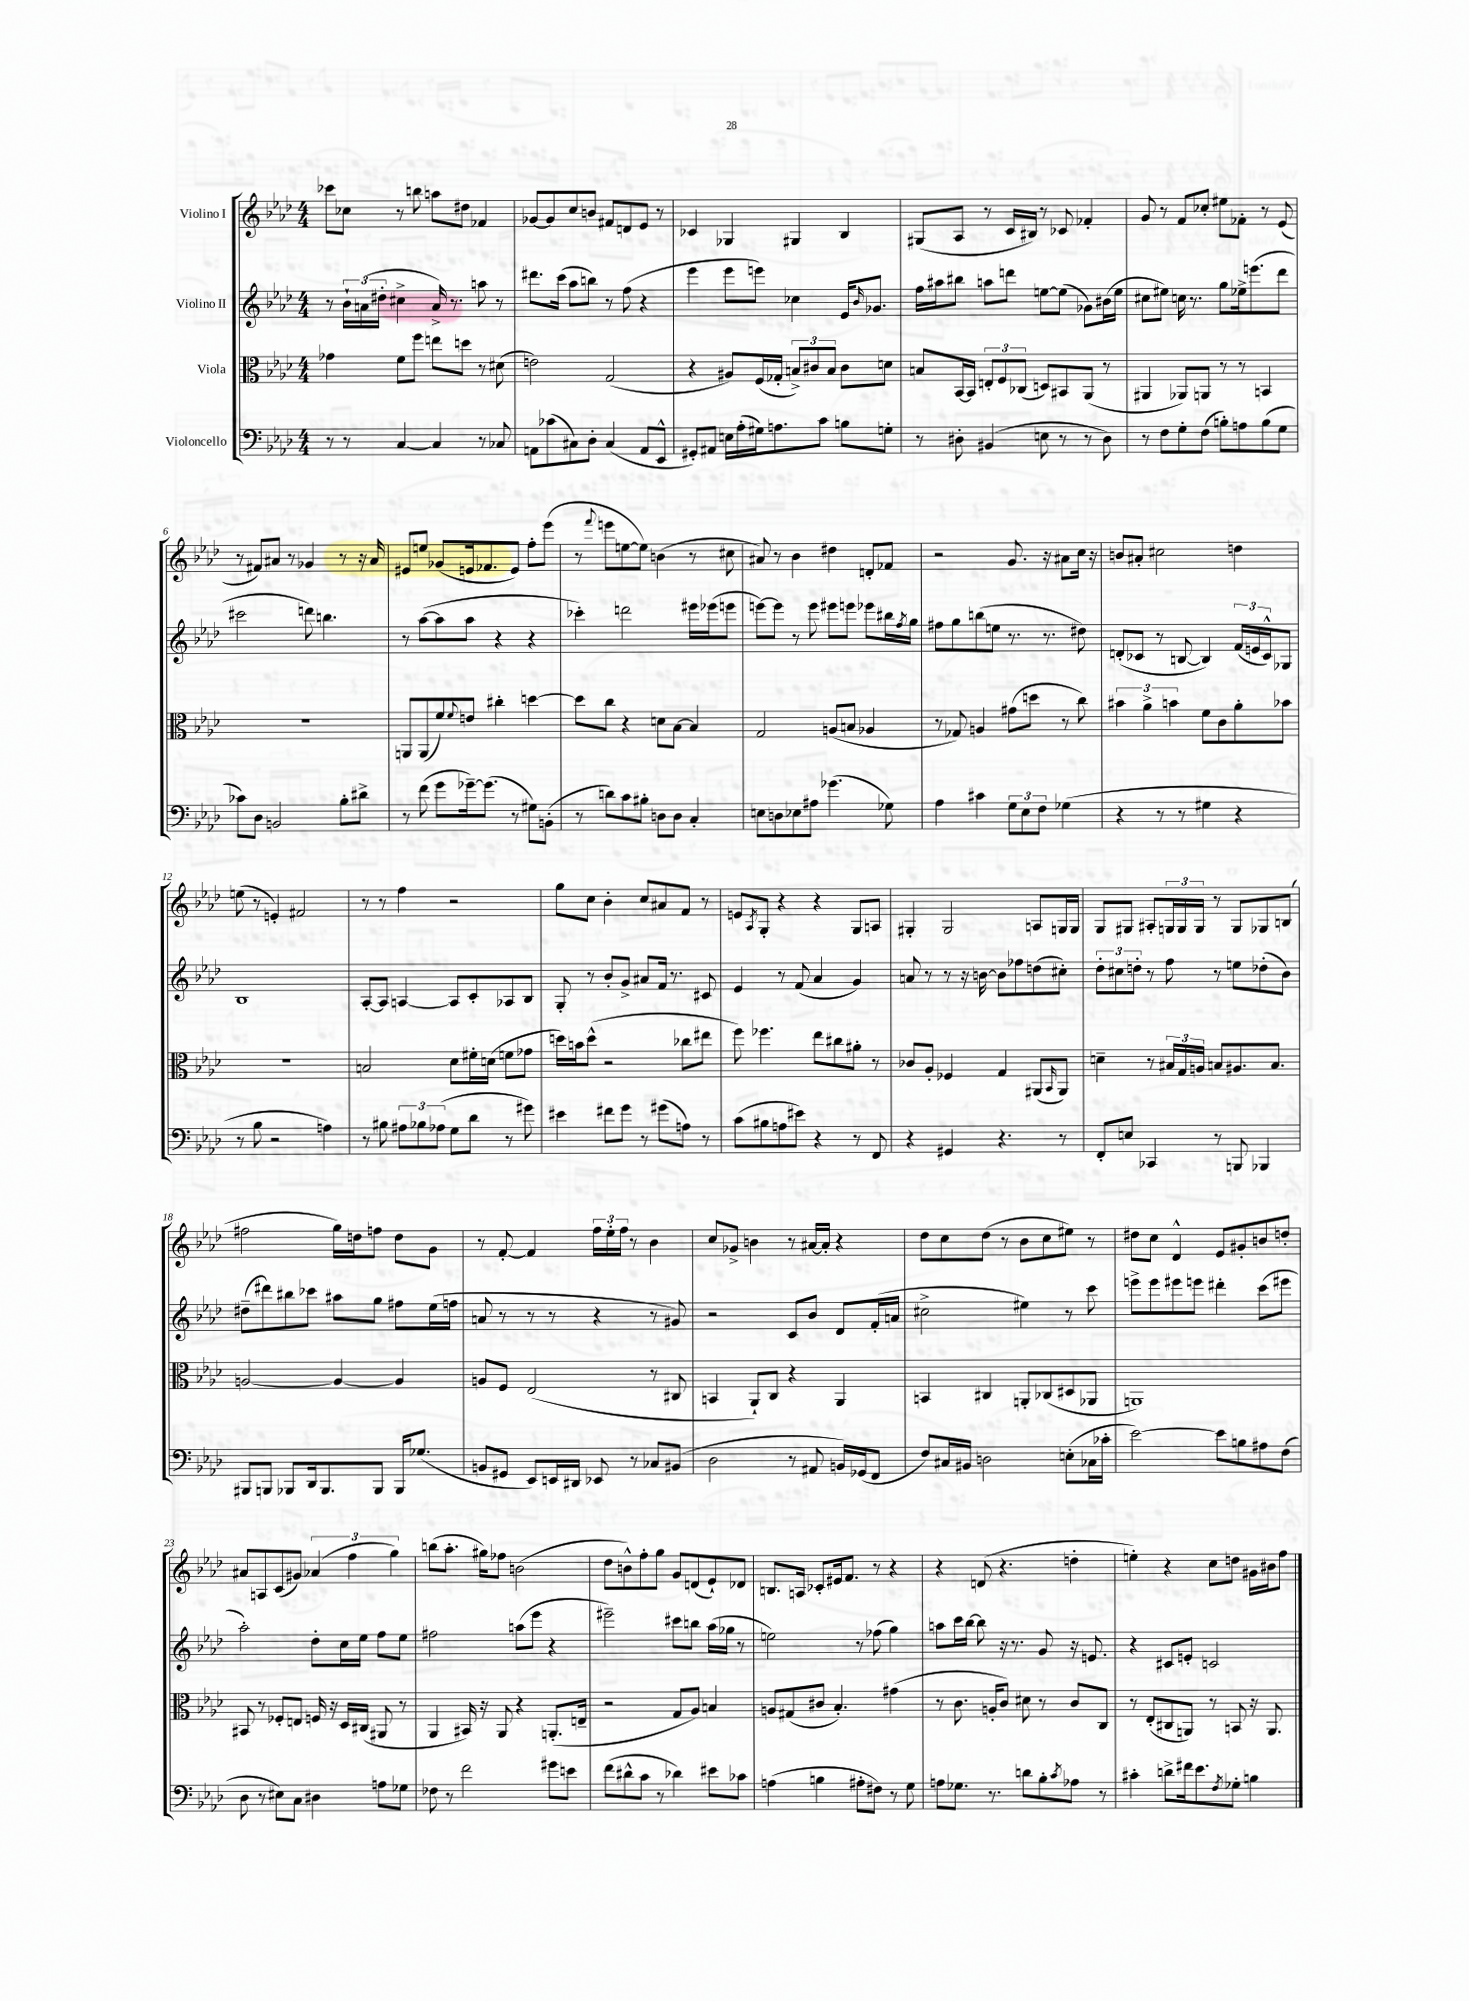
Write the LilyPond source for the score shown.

<<
\new StaffGroup <<
\new Staff = "s0" \with { instrumentName = "Violino I" } {
    \clef treble \key aes \major \numericTimeSignature \time 4/4
    ces'''8 ces''8 r8 b''8 a''8 dis''8 fes'4 |
    ges'8~ ges'8 c''8 b'8 fis'8 d'8 ees'8 r8 |
    ces'4 ges4 gis4 bes4 |
    gis8( aes8 r8 c'16 bis16) r8 ces'8 fes'4-. |
    g'8 r8 f'8 ces''8-. eis''8 fes'8-. r8 ees'8( |
    r8 fis'8) ais'8 r8 ges'4 r8 r16 ais'16 |
    eis'8 e''8 ges'8( e'16 fes'8. e'8) f''8-. ees'''8( |
    r8 \appoggiatura { f'''8 } e'''8 e''8~ e''8) b'4( r8 cis''8 |
    ais'8) r8 bes'4 dis''4 d'8-. fes'8 |
    r2 g'8. r16 ais'8 c''16 r16 |
    b'8 ais'8-. cis''2 d''4 |
    e''8( r8 e'4-.) fis'2 |
    r8 r8 f''4 r2 |
    g''8 c''8 bes'4-. c''8 ais'8 f'8 r8 |
    e'8 \acciaccatura { aes8 } g8-. r4 r4 g8 a8 |
    gis4-. gis2 a8 g16 g16 |
    g8 gis8 ais8-. \tuplet 3/2 { g16 g16 g16 } r8 g8 ges8 b8( |
    fis''2 g''16) d''16 f''8 d''8 g'8 |
    r8 f'8~-. f'4 \tuplet 3/2 { f''16 ees''16-. f''16 } r8 bes'4 |
    c''8 ges'8-> b'4 r8 ais'16~ ais'16-. r4 |
    des''8 c''8 des''8( r8 bes'8 c''8 eis''8) r8 |
    dis''8 c''8 des'4-^ ees'8 gis'8-. b'8 d''8-. |
    ais'8 a8 c'8( gis'8) \tuplet 3/2 { aes'4( f''4 g''4) } |
    b''8( aes''8.-. gis''16) fes''8 b'2( |
    des''8 b'8-^) f''8-. g''8 g'8 d'8( ees'8-!) des'8 |
    b8. a16 ces'8-. eis'16 f'8. r8 r4 |
    r4 d'8( r4. d''4-. |
    e''4-.) r4 c''8 d''8 gis'16 bis'16 f''8 \bar "|." |
}
\new Staff = "s1" \with { instrumentName = "Violino II" } {
    \clef treble \key aes \major \numericTimeSignature \time 4/4
    r8 \tuplet 3/2 { bes'16-! a'16( dis''16-. } cis''4-> a'16->) r8. a''8 r8 |
    dis'''8. c'''16( aes''8 b''8) r8 f''8( r4 |
    ees'''4 ees'''8 e'''8) ces''4 ees'16 \grace { bes'16 } ges'8. |
    f''16 ais''16 bis''8 a''8 d'''8 e''8~ e''8( ges'8) bis'16( e''16 |
    cis''8 eis''8) c''16 r8. g''8 ees''16-> e'''8.( des'''8 |
    cis'''2 d'''8) b''4. |
    r8 aes''8~( aes''8 aes''8 r4 r4 |
    ces'''4-.) d'''2 eis'''16 ees'''16( e'''8 |
    e'''8~) e'''8 r8 e'''8 eis'''8 e'''8 ees'''8 bis''16 \acciaccatura { f''8 } g''16 |
    fis''8 g''8 b''8( e''8 r8. r8. dis''8) |
    d'8-.( ces'8 r8 b8~ b4) \tuplet 3/2 { f'16( e'16 ces'16-^) } ges8 |
    bes1 |
    aes8~-. aes8 a4~ a8 c'8-. aes8 bes8 |
    g8-. r8 bes'8-. g'8-> ais'8 f'16 r8. cis'8 |
    ees'4 r8 f'8( aes'4 g'4) |
    a'8 r8 r8 r16 b'16~ b'8 fes''8 d''8( cis''8-.) |
    \tuplet 3/2 { des''8-. cis''8 d''8-. } r8 f''8 r8 e''8 des''8-.( bes'8) |
    dis''8--( dis'''8) bis''8 ces'''8 ais''8 g''8 fis''8 ees''16( f''16 |
    a'8 r8 r8 r8 r4 r8 gis'8) |
    r2 c'8 bes'8 des'8 f'16-.( a'16 |
    cis''2-> eis''4) r8 c'''8 |
    e'''8-> e'''8 eis'''8 e'''8 dis'''4-. c'''8( eis'''8 |
    aes''2-.) des''8-. c''16 ees''16 f''8 ees''8 |
    fis''2 a''8( ees'''8 r4 |
    eis'''2--) cis'''8 b''8 aes''16( ges''16 r8 |
    e''2) r8 fes''8( g''4) |
    a''8 c'''16 bes''16~ bes''8 r16 r8. g'8 r16 e'8. |
    r4 cis'8 e'8-. c'2 \bar "|." |
}
\new Staff = "s2" \with { instrumentName = "Viola" } {
    \clef alto \key aes \major \numericTimeSignature \time 4/4
    ges'4 f'8 f''8 e''8 d''8 r8 dis'8( |
    e'2) g2( |
    r4 ais8) f16( ges16-. \tuplet 3/2 { b8->) cis'8 b8 } cis'8 d'8 |
    b8 bes,16~ bes,16 \tuplet 3/2 { e8-. f8 ces8( } d8) bis,8 aes,8( r8 |
    ais,4 aes,8) a,8 r8 r8 b,4 |
    R1 |
    a,8 a,8( f'8) \appoggiatura { f'8 } e'8 cis''4-. d''4~ |
    d''8 c''8 r4 d'8 bes8~ bes4 |
    g2 a8( b8 aes4 |
    r8 ges8) a4 gis'8( d''8 r8 c''8) |
    \tuplet 3/2 { bis'4 aes'4-> b'4 } f'8 c'8 aes'8-. bes'8 |
    R1 |
    b2 des'8 fis'16-. d'16( f'8 ges'8 |
    d''16) b'16 d''8-^( r2 ces''8 eis''8 |
    f''8) fes''4. ees''8 cis''8 ais'8-. r8 |
    ces'8 aes8-. fes4 g4 ais,8( \grace { bes,16 } ais,8) |
    d'4-- r8 \tuplet 3/2 { bis16 g16 a16 } b8 ais8. b8. |
    a2~ a4~ a4 |
    a8 f8 ees2( r8 cis8 |
    b,4 aes,8-!) c8 r4 aes,4 |
    b,4 cis4 a,8-. ces8( dis8 aes,8 |
    a,1) |
    bis,8 r8 fes8-. e8 f16 r16 des16 cis16( ais,8 r8 |
    aes,4 bis,16) r16 aes,8 r4 a,8.-.( e16-- |
    r2 g8 aes8) b4 |
    a8 gis8( cis'8 bes4.-.) gis'4( |
    r8 c'8. a16-. c'8) dis'8 r8 c'8 c8 |
    r8 ees8-.( cis8 a,8) r8 b,8 r16 a,8. \bar "|." |
}
\new Staff = "s3" \with { instrumentName = "Violoncello" } {
    \clef bass \key aes \major \numericTimeSignature \time 4/4
    r8 r8 c4~ c4 r8 ces8 |
    a,8 ces'8( cis8) des8-. cis4( a,8 ees,8-^ |
    gis,8-.) ais,8 e16 aes16-.( gis16) a8. c'8 b8 g8-. |
    r8 dis8-. bis,4( e8 r8 r8 dis8) |
    r8 f8 g8-. f8( b8-.) a8 b8( g8 |
    ces'8) des8 b,2 bes8-. dis'8-> |
    r8 f'8( g'8 ges'16~--) ges'8.( r8 gis8) b,8-.( |
    r8 d'8) c'8 bis8-. d8 d8 c4-. |
    e8 d8 ees8 ais8 ges'4.( ges8) |
    aes4 cis'4 \tuplet 3/2 { g8 ees8 f8 } ges4( |
    r4 r8 r8 gis4 r4 |
    r8 bes8 r2 a4) |
    r8 bis8 \tuplet 3/2 { ais8 bes8 aes8( } g8 des'8 r8 gis'8) |
    eis'4 fis'8 g'8 r8 gis'8( a8) r8 |
    c'8( bis8 a8 eis'8) r4 r8 f,8 |
    r4 gis,4 r4. r8 |
    f,8-. e8 ces,4 r8 b,,8 bes,,4 |
    bis,,8 b,,8 bes,,8 des,16 bes,,8. bes,,8 bes,,16 ges8.( |
    b,8 gis,8 ees,8) e,16 dis,16 ees,8 r8 ces8 bis,8( |
    des2 r8 ais,8 b,16) ges,16( f,8 |
    f8) cis16 bis,16 d2 e8-.( ces16 ces'16-. |
    ees'2~) ees'8 b8 ais8 f8( |
    des8 r8 eis8) c8 dis4 a8 ges8 |
    fes8 r8 f'2 gis'8 e'8 |
    f'8( dis'8-^ c'8 r8 des'4) eis'8 ces'8 |
    a4( b4 ais8-. fis8) r8 g8 |
    a8 ges8. r8. d'8 bes8-. \acciaccatura { c'8 } aes8 r8 |
    cis'4-. d'8-> fis'16 ees'8. \acciaccatura { f8 } ges8-. b4 \bar "|." |
}
>>
>>
